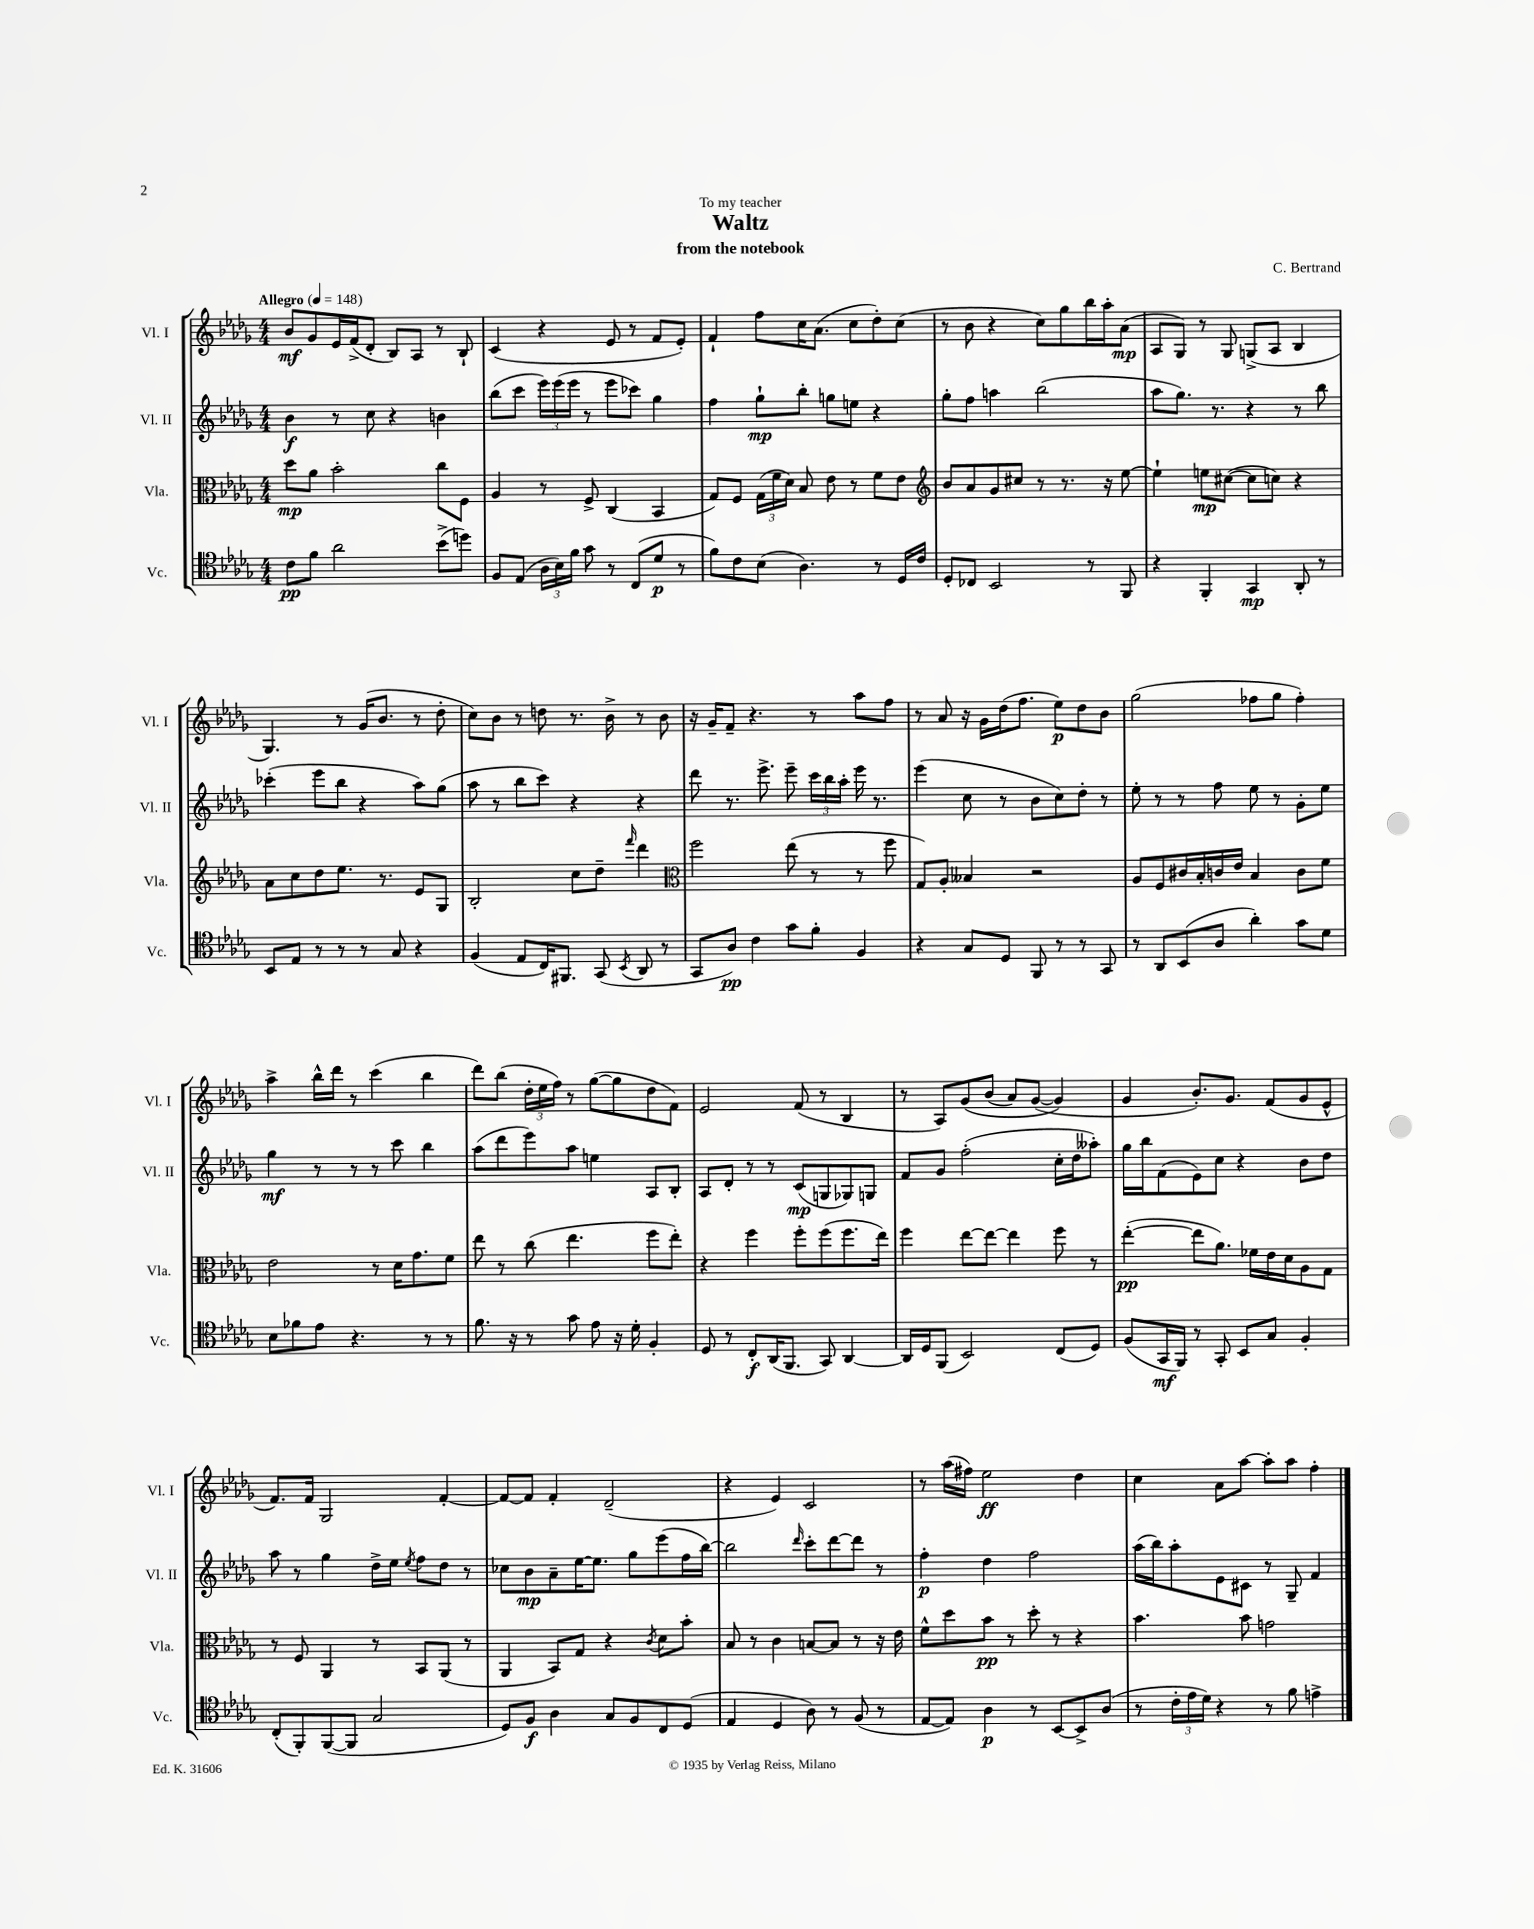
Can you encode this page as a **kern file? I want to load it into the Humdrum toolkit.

**kern	**kern	**kern	**kern
*staff4	*staff3	*staff2	*staff1
*clefC4	*clefC3	*clefG2	*clefG2
*k[b-e-a-d-g-]	*k[b-e-a-d-g-]	*k[b-e-a-d-g-]	*k[b-e-a-d-g-]
*M4/4	*M4/4	*M4/4	*M4/4
*MM148	*MM148	*MM148	*MM148
8c\L	8dd-\L	4b-\	8b-/L
8f\J	8a-\J	.	8g-/
2a-\	2b-'\	8r	16e-/L
.	.	.	(16f^/J
.	.	8cc\	8d-'/J
.	.	4r	8B-/L)
.	.	.	8A-/J
(8b-^\L	8cc\L	4b\	8r
8dd\J)	8F\J	.	8B-`/
=	=	=	=
8F/L	4A-/	(8bb-\L	(4c/
(8E-/J	.	8ccc\J	.
24A-\LL	8r	24eee-\LL)	4r
24B-\)	.	(24eee-\	.
24f\JJ	.	24eee-\JJ	.
8g-\	8F^/	8r	.
8r	(4C/	8eee-\L	8e-/
(8C/L	.	8ccc-\J)	8r
8d-/J	4BB-/	4gg-\	8f/L
8r	.	.	8e-'/J)
=	=	=	=
8f\L)	8G-/L)	4ff\	4f`/
8c\	8F/J	.	.
(8B-\J	(24G-\LL	8gg-`\L	8ff\L
.	24f\	.	.
.	24d-\JJ)	.	.
4.A-\)	8B-/	8bb-'\J	16cc\K
.	.	.	(8.a-\J
.	8e-\	8gg\L	.
.	8r	8ee\J	8cc\L
8r	8f\L	4r	8dd-'\)
16D-/LL	8e-\J	.	(8cc\J
16c/JJ	.	.	.
=	=	=	=
*	*clefG2	*	*
8D-'/L	8b-/L	8gg-'\L	8r
8C-/J	8a-/	8ff\J	8b-\
2BB-/	8g-/	4aa\	4r
.	8cc#/J	.	.
.	8r	(2bb-\	8cc\L)
.	8.r	.	8gg-\
8r	.	.	16bb-\L
.	16r	.	16aa-'\J
8FF/	[8ee-\	.	(8a-\J
=	=	=	=
4r	4ee-`\]	8aa-\L	8A-/L
.	.	8.gg-\J)	8G-/J)
4FF'/	8ee\L	.	8r
.	.	8.r	.
.	([8cc#\J	.	8G-/
4GG-/	8cc#\]L	4r	(8G^/L
.	8cc\J)	.	8A-/J
8AA-'/	4r	8r	4B-/
8r	.	8bb-\	.
=	=	=	=
8BB-/L	8a-\L	(4ccc-'\	4.G-/)
8E-/J	8cc\	.	.
8r	8dd-\	8eee-\L	.
8r	8.ee-\J	8bb-\J	8r
8r	.	4r	(16g-/LK
.	8.r	.	8.b-/J
8G-/	.	.	.
4r	8e-/L	8aa-\L)	8r
.	8G-/J	(8gg-\J	8dd-'\
=	=	=	=
(4F/	2B-'/	8aa-\	8cc\L)
.	.	8r	8b-\J
8E-/L	.	8bb-\L	8r
16C/K)	.	8ccc\J)	8dd\
8.FF#/J	.	.	.
.	8cc\L	4r	8.r
(8GG-/	8dd-~\J	.	.
.	.	.	16b-^\
8qBB-/	16qqfff/	.	.
8AA-/	4ddd-\	4r	8r
8r	.	.	8b-\
=	=	=	=
*	*clefC3	*	*
8GG-/L	2ff\	8ddd-\	16r
.	.	.	16g-~/LK
8A-/J)	.	8.r	8f~/J
4c\	.	.	4.r
.	.	8.eee-^\	.
8g-\L	(8ee-\	8eee-~\	.
8f'\J	8r	24ccc\LL	8r
.	.	24bb-\	.
.	.	24aa-'\JJ	.
4F/	8r	16eee-\	8aa-\L
.	.	8.r	.
.	8ff\	.	8ff\J
=	=	=	=
4r	8G-/L)	(4eee-\	8r
.	8A-'/J	.	8a-/
8G-/L	4B--/	8cc\	16r
.	.	.	16g-\LL
8D-/J	.	8r	(16dd-\J
.	.	.	8.ff\J
8FF/	2r	8b-\L	.
8r	.	8cc\)	8ee-\L)
8r	.	8dd-'\J	8dd-\
8GG-/	.	8r	8b-\J
=	=	=	=
8r	8A-/L	8ee-'\	(2gg-\
8AA-/L	8F/	8r	.
(8BB-/	16c#/L	8r	.
.	16B-'/	.	.
8A-/J	16c/	8ff\	.
.	16e-/JJ	.	.
4a-'\)	4B-/	8ee-\	8ff-\L
.	.	8r	8gg-\J
8g-\L	8c\L	8g-'\L	4ff-'\)
8d-\J	8f\J	8ee-\J	.
=	=	=	=
8B-\L	2e-\	4gg-\	4aa-^\
8f-\	.	.	.
8e-\J	.	8r	16bb-^^\LL
.	.	.	16ddd-\JJ
4.r	.	8r	8r
.	8r	8r	(4ccc\
.	16d-\LK	8ccc\	.
.	8.g-\	.	.
8r	.	4bb-\	4bb-\
8r	8f\J	.	.
=	=	=	=
8.f\	8ee-\	(8aa-\L	8ddd-\L)
.	8r	8ddd-\	(8bb-\J
16r	.	.	.
8r	(8cc\	8eee-\)	24dd-'\LL
.	.	.	24ee-\
.	.	.	24ff\JJ)
8g-\	4.ee-\	8aa-\J	8r
8e-\	.	4ee\	([8gg-\L
16r	.	.	8gg-\]
16d-'\	.	.	.
4F'/	8ff\L	8A-/L	8dd-\
.	8ee-'\J)	8B-'/J	8f\J)
=	=	=	=
8D-/	4r	8A-/L	2e-/
8r	.	8d-'/J	.
8C'/L	4ff\	8r	.
(16AA-/K	.	8r	.
8.FF/J	.	.	.
.	8ff'\L	(8c/L	(8f/
8GG-/)	(8ff\	8G/	8r
[4AA-/	8.ff\	8G-/)	4B-/
.	.	8G/J	.
.	16ee-\Jk)	.	.
=	=	=	=
16AA-/]LL	4ff\	8f/L	8r
16D-/J	.	.	.
(8FF/J	.	8g-/J	8A-/L)
2BB-/)	[8ee-\L	(2ff'\	&(8g-/
.	8ee-\_J	.	(8b-/J
.	4ee-\]	.	8a-/L)
.	.	.	([8g-/J
(8C/L	8ff\	16cc'\LL	4g-/]&)
.	.	16dd-\J	.
8D-/J)	8r	8aa--'\J)	.
=	=	=	=
(8F/L	([4ee-'\	16gg-\LL	4g-/
.	.	16bb-\J	.
16GG-/L	.	(8f\	.
16FF/JJ)	.	.	.
8r	8ee-\]L	8e-\)	8.b-'/L)
8GG-'/	8.a-\J)	8cc\J	.
.	.	.	8.g-/J
8BB-/L	.	4r	.
.	16f-\LL	.	.
8G-/J	16e-\	.	(8f/L
.	16d-\J	.	.
4F'/	8A-\	8b-\L	8g-/
.	8G-\J	8dd-\J	8e-^^/J
=	=	=	=
(8C'/L	8r	8aa-\	8.f/L)
8FF'/)	8F/	8r	.
.	.	.	16f/Jk
([8FF/	4AA-/	4gg-\	2G-/
8FF/]J	.	.	.
2G-/	8r	16dd-^\LL	.
.	.	16ee-\JJ	.
.	.	8qee-/	.
.	8BB-/L	8ff\L	.
.	(8AA-/J	8dd-\J	[4f'/
.	8r	8r	.
=	=	=	=
8D-/L)	4AA-/	8cc-\L	8f/_L
8F/J	.	8b-\	8f/]J
4A-\	8BB-/L)	8a-~\	4f'/
.	8G-/J	[16ee-\K	.
.	.	8.ee-\]J	.
8G-/L	4r	.	(2d-~/
8F/	.	8gg-\L	.
.	8qc/	.	.
8C/	8d-\L	(8eee-\	.
(8D-/J	8b-'\J	16ff\L	.
.	.	[16bb-\JJ)	.
=	=	=	=
4E-/	8B-/	2bb-\]	4r
.	8r	.	.
4D-/	4c\	.	4e-/)
.	.	16qqddd-/	.
8A-\)	[8B/L	8ccc'\L	2c/
8r	8B/]J	[8ddd-\	.
(8F/	8r	8ddd-\]J	.
8r	16r	8r	.
.	16e-\	.	.
=	=	=	=
[8E-/L	8f^^\L	4ff'\	8r
8E-/]J)	8dd-\	.	(16aa-\LL
.	.	.	16ff#\JJ)
4A-\	8b-\J	4dd-\	2ee-\
.	8r	.	.
8r	8dd-'\	2ff\	.
[8BB-/L	8r	.	.
8BB-^/]	4r	.	4dd-\
(8A-/J	.	.	.
=	=	=	=
8r	4.b-\	(16aa-\LL	4cc\
.	.	16bb-\J)	.
24c'\LL	.	8aa-'\	.
24e-\	.	.	.
24d-\JJ)	.	.	.
4r	.	8e-\	8a-\L
.	8b-\	8c#\J	[8aa-\J
8r	2g\	8r	8aa-'\]L
8f\	.	8G-~/	8aa-\J
4e^\	.	4f/	4ff'\
==	==	==	==
*-	*-	*-	*-
